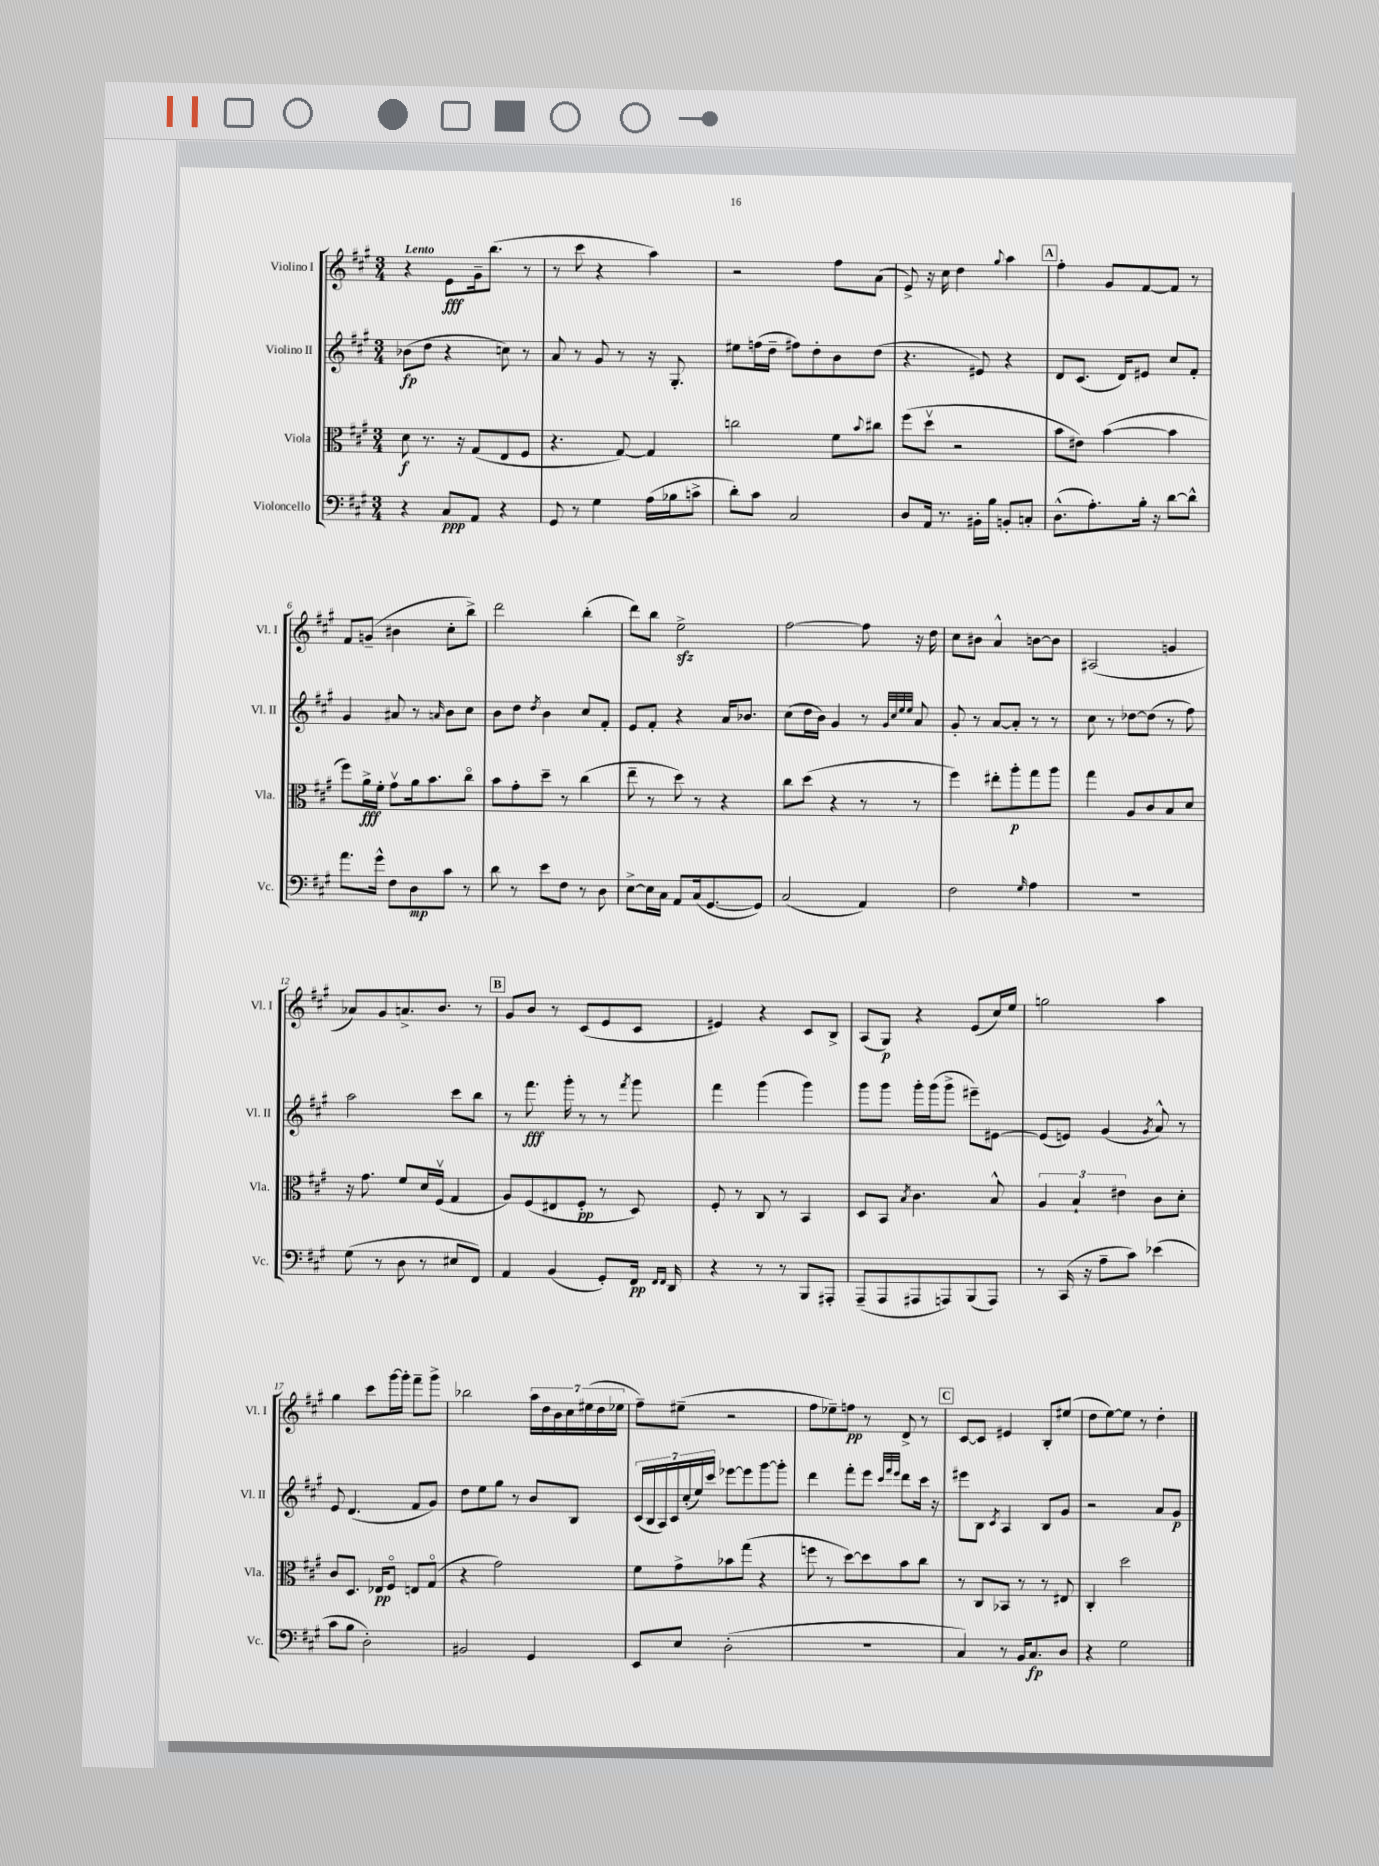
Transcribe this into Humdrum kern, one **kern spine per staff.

**kern	**dynam	**kern	**dynam	**kern	**dynam	**kern	**dynam
*part4	*part4	*part3	*part3	*part2	*part2	*part1	*part1
*staff4	*staff4	*staff3	*staff3	*staff2	*staff2	*staff1	*staff1
*I"Violoncello	*	*I"Viola	*	*I"Violino II	*	*I"Violino I	*
*I'Vc.	*	*I'Vla.	*	*I'Vl. II	*	*I'Vl. I	*
*clefF4	*	*clefC3	*	*clefG2	*	*clefG2	*
*k[f#c#g#]	*	*k[f#c#g#]	*	*k[f#c#g#]	*	*k[f#c#g#]	*
*M3/4	*	*M3/4	*	*M3/4	*	*M3/4	*
=1	=1	=1	=1	=1	=1	=1	=1
!	!	!	!	!	!	!LO:TX:a:B:t=Lento	!
4r	.	8d\	f	(8b-X\L	fp	4r	.
.	.	8.r	.	8dd\J	.	.	.
8C#/L	ppp	.	.	4r	.	8e\L	fff
.	.	16r	.	.	.	.	.
8AA/J	.	(8G#/L	.	.	.	16g#~\k	.
.	.	.	.	.	.	(8.bb\J	.
4r	.	8E/	.	8ccn\)	.	.	.
.	.	8F#/J	.	8r	.	8r	.
=2	=2	=2	=2	=2	=2	=2	=2
8GG#/	.	4.r	.	8a/	.	8r	.
8r	.	.	.	8r	.	8ccc#\	.
4G#\	.	.	.	8g#/	.	4r	.
.	.	[8G#/)	.	8r	.	.	.
(16A\LL	.	4G#/]	.	16r	.	4aa\)	.
16B-X\J	.	.	.	8.G#'/	.	.	.
8cn^\J	.	.	.	.	.	.	.
=3	=3	=3	=3	=3	=3	=3	=3
8d'\L)	.	2ccn\	.	8ee#X\L	.	2r	.
8c#\J	.	.	.	(16ffn\L	.	.	.
.	.	.	.	16dd~\JJ	.	.	.
2C#/	.	.	.	8ff#X\L)	.	.	.
.	.	.	.	8dd'\	.	.	.
.	.	8f#\L	.	8b\	.	8ff#\L	.
.	.	8qqb/	.	.	.	.	.
.	.	8cc#X\J	.	(8dd\J	.	(8a\J	.
=4	=4	=4	=4	=4	=4	=4	=4
8D/L	.	(8ff#\L	.	4.r	.	8e^/)	.
16AA/Jk	.	8ddv\J	.	.	.	16r	.
8.r	.	.	.	.	.	16cc#\	.
.	.	2r	.	.	.	4dd\	.
16BB#X'\LL	.	.	.	8e#X/)	.	.	.
16B\JJ	.	.	.	.	.	.	.
.	.	.	.	.	.	8qqgg#/	.
8BBn'/L	.	.	.	4r	.	4aa\	.
8Cn'/J	.	.	.	.	.	.	.
!!LO:REH:place=s1:t=A
=5	=5	=5	=5	=5	=5	=5	=5
(8.D^^\L	.	8b\L	.	8d/L	.	4ff#'\	.
.	.	8e#X\J)	.	(8.c#/J	.	.	.
8.A'\)	.	.	.	.	.	.	.
.	.	([4b\	.	.	.	8g#/L	.
.	.	.	.	16d/KL)	.	.	.
16B'\Jk	.	.	.	8e#X/J	.	[8f#/	.
16r	.	.	.	.	.	.	.
[8d\L	.	4b\]	.	8cc#/L	.	8f#/J]	.
8d^^\J]	.	.	.	8f#'/J	.	8r	.
!!LO:LB:g=z
=6	=6	=6	=6	=6	=6	=6	=6
8.a\L	.	8ff#\L)	.	4g#/	.	8f#/L	.
.	.	16a^\L	fff	.	.	(8gn~/J	.
16g#^^\Jk	.	16f#'\JJ	.	.	.	.	.
8F#\L	.	8g#v\L	.	8a#X/	.	4b#X\	.
8D\	mp	16a\k	.	8r	.	.	.
.	.	8.b\	.	.	.	.	.
.	.	.	.	16qqan/	.	.	.
8c#\J	.	.	.	8b\L	.	8cc#'\L	.
8r	.	8cc#\J	.	8cc#\J	.	8bb^\J)	.
=7	=7	=7	=7	=7	=7	=7	=7
8d\	.	8b\L	.	8b\L	.	2ddd\	.
8r	.	8g#'\	.	8dd\J	.	.	.
.	.	.	.	8qdd/	.	.	.
8e\L	.	8dd~\J	.	4b\	.	.	.
8F#\J	.	8r	.	.	.	.	.
8r	.	(4cc#\	.	8cc#/L	.	(4bb'\	.
8D\	.	.	.	8f#'/J	.	.	.
=8	=8	=8	=8	=8	=8	=8	=8
[8E^\L	.	8ee~\	.	8e/L	.	8ddd\L)	.
16E\L]	.	8r	.	8f#'/J	.	8bb\J	.
16C#\JJ	.	.	.	.	.	.	.
8AA/L	.	8dd\)	.	4r	.	2eezz^\	.
(16C#/k	.	8r	.	.	.	.	.
[8.GG#/	.	.	.	.	.	.	.
.	.	4r	.	16a/KL	.	.	.
.	.	.	.	8.b-X/J	.	.	.
8GG#/J])	.	.	.	.	.	.	.
=9	=9	=9	=9	=9	=9	=9	=9
(2C#/	.	8cc#\L	.	(8cc#\L	.	[2ff#\	.
.	.	(8dd\J	.	16dd\L	.	.	.
.	.	.	.	16b\JJ)	.	.	.
.	.	4r	.	4g#/	.	.	.
4AA/)	.	8r	.	8r	.	8ff#\]	.
.	.	.	.	32qqg#/LLL	.	.	.
.	.	.	.	32qqcc#/	.	.	.
.	.	.	.	32qqee/	.	.	.
.	.	.	.	32qqee/JJJ	.	.	.
.	.	8r	.	8a/	.	16r	.
.	.	.	.	.	.	16dd\	.
=10	=10	=10	=10	=10	=10	=10	=10
2F#\	.	4ff#\)	.	8g#'/	.	8cc#\L	.
.	.	.	.	8r	.	8b#X\J	.
.	.	8ee#X'\L	.	[8a/L	.	4a^^/	.
.	.	8aa'\	p	8a'/J]	.	.	.
16qqG#/	.	.	.	.	.	.	.
4A\	.	8gg#\	.	8r	.	[8bn\L	.
.	.	8aa\J	.	8r	.	8b\J]	.
=11	=11	=11	=11	=11	=11	=11	=11
2.r	.	4gg#\	.	8cc#\	.	(2A#X/	.
.	.	.	.	8r	.	.	.
.	.	8A/L	.	[8dd-X\L	.	.	.
.	.	8c#/	.	(8dd-\J]	.	.	.
.	.	8B/	.	8r	.	4gn/	.
.	.	8d/J	.	8ff#\)	.	.	.
!!LO:LB:g=z
=12	=12	=12	=12	=12	=12	=12	=12
(8G#\	.	16r	.	2aa\	.	8a-X/L)	.
.	.	8.g#\	.	.	.	.	.
8r	.	.	.	.	.	8g#/	.
8D\	.	8f#/L	.	.	.	8.an^/	.
8r	.	16d/L	.	.	.	.	.
.	.	(16F#v/JJ	.	.	.	8.b/J	.
8E#X/L	.	4G#/	.	8ccc#\L	.	.	.
8FF#/J)	.	.	.	8bb\J	.	8r	.
!!LO:REH:place=s1:t=B
=13	=13	=13	=13	=13	=13	=13	=13
4AA/	.	8A/L)	.	8r	.	8g#/L	.
.	.	(8F#/	.	8.fff#\	fff	8b/J	.
(4BB/	.	8E#X/	.	.	.	8r	.
.	.	.	.	16ggg#'\	.	.	.
.	.	8F#'/J	pp	8r	.	(8c#/L	.
8GG#'/L)	.	8r	.	8r	.	8e/	.
.	.	.	.	8qfff#/	.	.	.
16FF#/Jk	pp	8D/)	.	8ggg#\	.	8c#/J	.
16qqFF#/LL	.	.	.	.	.	.	.
16qqFF#/JJ	.	.	.	.	.	.	.
16DD/	.	.	.	.	.	.	.
=14	=14	=14	=14	=14	=14	=14	=14
4r	.	8F#'/	.	4fff#\	.	4e#X/)	.
.	.	8r	.	.	.	.	.
8r	.	8C#/	.	(4ggg#\	.	4r	.
8r	.	8r	.	.	.	.	.
8BBB/L	.	4BB/	.	4ggg#\)	.	8c#/L	.
8AAA#X'/J	.	.	.	.	.	8B^/J	.
=15	=15	=15	=15	=15	=15	=15	=15
(8AAA~/L	.	8D/L	.	8ggg#\L	.	(8A/L	.
8AAA/	.	8BB/J	.	8ggg#\J	.	8G#/J)	p
.	.	8qB/	.	.	.	.	.
8AAA#X/	.	4.c#\	.	16ggg#'\LL	.	4r	.
.	.	.	.	(16ggg#\J	.	.	.
8AAAn/)	.	.	.	8ggg#^\J	.	.	.
(8BBB/	.	.	.	8eee#X~\L)	.	(8e/L	.
8AAA/J)	.	8B^^/	.	[8e#X\J	.	16cc#/L)	.
.	.	.	.	.	.	16ee/JJ	.
=16	=16	=16	=16	=16	=16	=16	=16
8r	.	6A/	.	(8e#/L]	.	2ggn\	.
(16CC#/	.	.	.	8en/J)	.	.	.
.	.	6B`/	.	.	.	.	.
16r	.	.	.	.	.	.	.
8A~\L	.	.	.	(4g#/	.	.	.
.	.	6e#X\	.	.	.	.	.
8c#\J)	.	.	.	.	.	.	.
.	.	.	.	8qg#/	.	.	.
(4e-X\	.	8c#\L	.	8a^^/)	.	4aa\	.
.	.	8d'\J	.	8r	.	.	.
!!LO:LB:g=z
=17	=17	=17	=17	=17	=17	=17	=17
8c#\L	.	8c#/L	.	8e/	.	4gg#\	.
8B\J	.	8.D/J	.	(4.d/	.	.	.
2D'\)	.	.	.	.	.	8ccc#\L	.
.	.	16E-X/KL	pp	.	.	.	.
.	.	8F#/J	.	.	.	[16ggg#\L	.
.	.	.	.	.	.	16ggg#'\JJ]	.
.	.	8En/L	.	8f#/L	.	8fff#~\L	.
.	.	(8G#/J	.	8g#/J)	.	8ggg#^\J	.
=18	=18	=18	=18	=18	=18	=18	=18
2BB#X/	.	4r	.	8dd\L	.	2bb-X\	.
.	.	.	.	8ee\	.	.	.
.	.	2g#\)	.	8gg#\J	.	.	.
.	.	.	.	8r	.	.	.
4GG#/	.	.	.	8b/L	.	28aa\LL	.
.	.	.	.	.	.	28dd\	.
.	.	.	.	.	.	28b\	.
.	.	.	.	.	.	28cc#\	.
.	.	.	.	8B/J	.	.	.
.	.	.	.	.	.	(28ee#X\	.
.	.	.	.	.	.	28dd\	.
.	.	.	.	.	.	28ee-X\JJ	.
=19	=19	=19	=19	=19	=19	=19	=19
8EE/L	.	8f#\L	.	(28c#/LL	.	8ff#~\L)	.
.	.	.	.	28B/	.	.	.
.	.	.	.	28A/)	.	.	.
.	.	.	.	28c#/	.	.	.
8E/J	.	8g#^\	.	.	.	(8ee#X~\J	.
.	.	.	.	(28cc#'/	.	.	.
.	.	.	.	28ee/)	.	.	.
.	.	.	.	28ccc#/JJ	.	.	.
(2D'\	.	8b-X\	.	[8eee-X\L	.	2r	.
.	.	(8gg#\J	.	8eee-\]	.	.	.
.	.	4r	.	[8ggg#\	.	.	.
.	.	.	.	8ggg#'\J]	.	.	.
=20	=20	=20	=20	=20	=20	=20	=20
2.r	.	8ffn\	.	4ddd\	.	8ff#\L	.
.	.	8r	.	.	.	8ee-X~\)	.
.	.	[8dd\L)	.	8fff#'\L	.	8ffn\J	pp
.	.	8dd\]	.	8eee\J	.	8r	.
.	.	.	.	32qqccc#/LLL	.	.	.
.	.	.	.	32qqfff#/	.	.	.
.	.	.	.	32qqeee/JJJ	.	.	.
.	.	8b\	.	8ddd\L	.	8d^/	.
.	.	8cc#\J	.	16ccc#\Jk	.	8r	.
.	.	.	.	16r	.	.	.
!!LO:REH:place=s1:t=C
=21	=21	=21	=21	=21	=21	=21	=21
4C#/)	.	8r	.	8eee#X\L	.	[8c#/L	.
.	.	8C#/L	.	8B\J	.	8c#/J]	.
.	.	.	.	8qc#/	.	.	.
8r	.	8BB-X/J	.	4A/	.	4e#X/	.
16BB/KL	.	8r	.	.	.	.	.
8.C#/	fp	.	.	.	.	.	.
.	.	8r	.	8B/L	.	8B'/L	.
8D/J	.	8E#X/	.	8g#/J	.	(8ee#X/J	.
=22	=22	=22	=22	=22	=22	=22	=22
4r	.	4C#'/	.	2r	.	8dd\L	.
.	.	.	.	.	.	[8ee\)	.
2G#\	.	2dd\	.	.	.	8ee\J]	.
.	.	.	.	.	.	8r	.
.	.	.	.	8a/L	.	4dd'\	.
.	.	.	.	8g#/J	p	.	.
==	==	==	==	==	==	==	==
*-	*-	*-	*-	*-	*-	*-	*-
